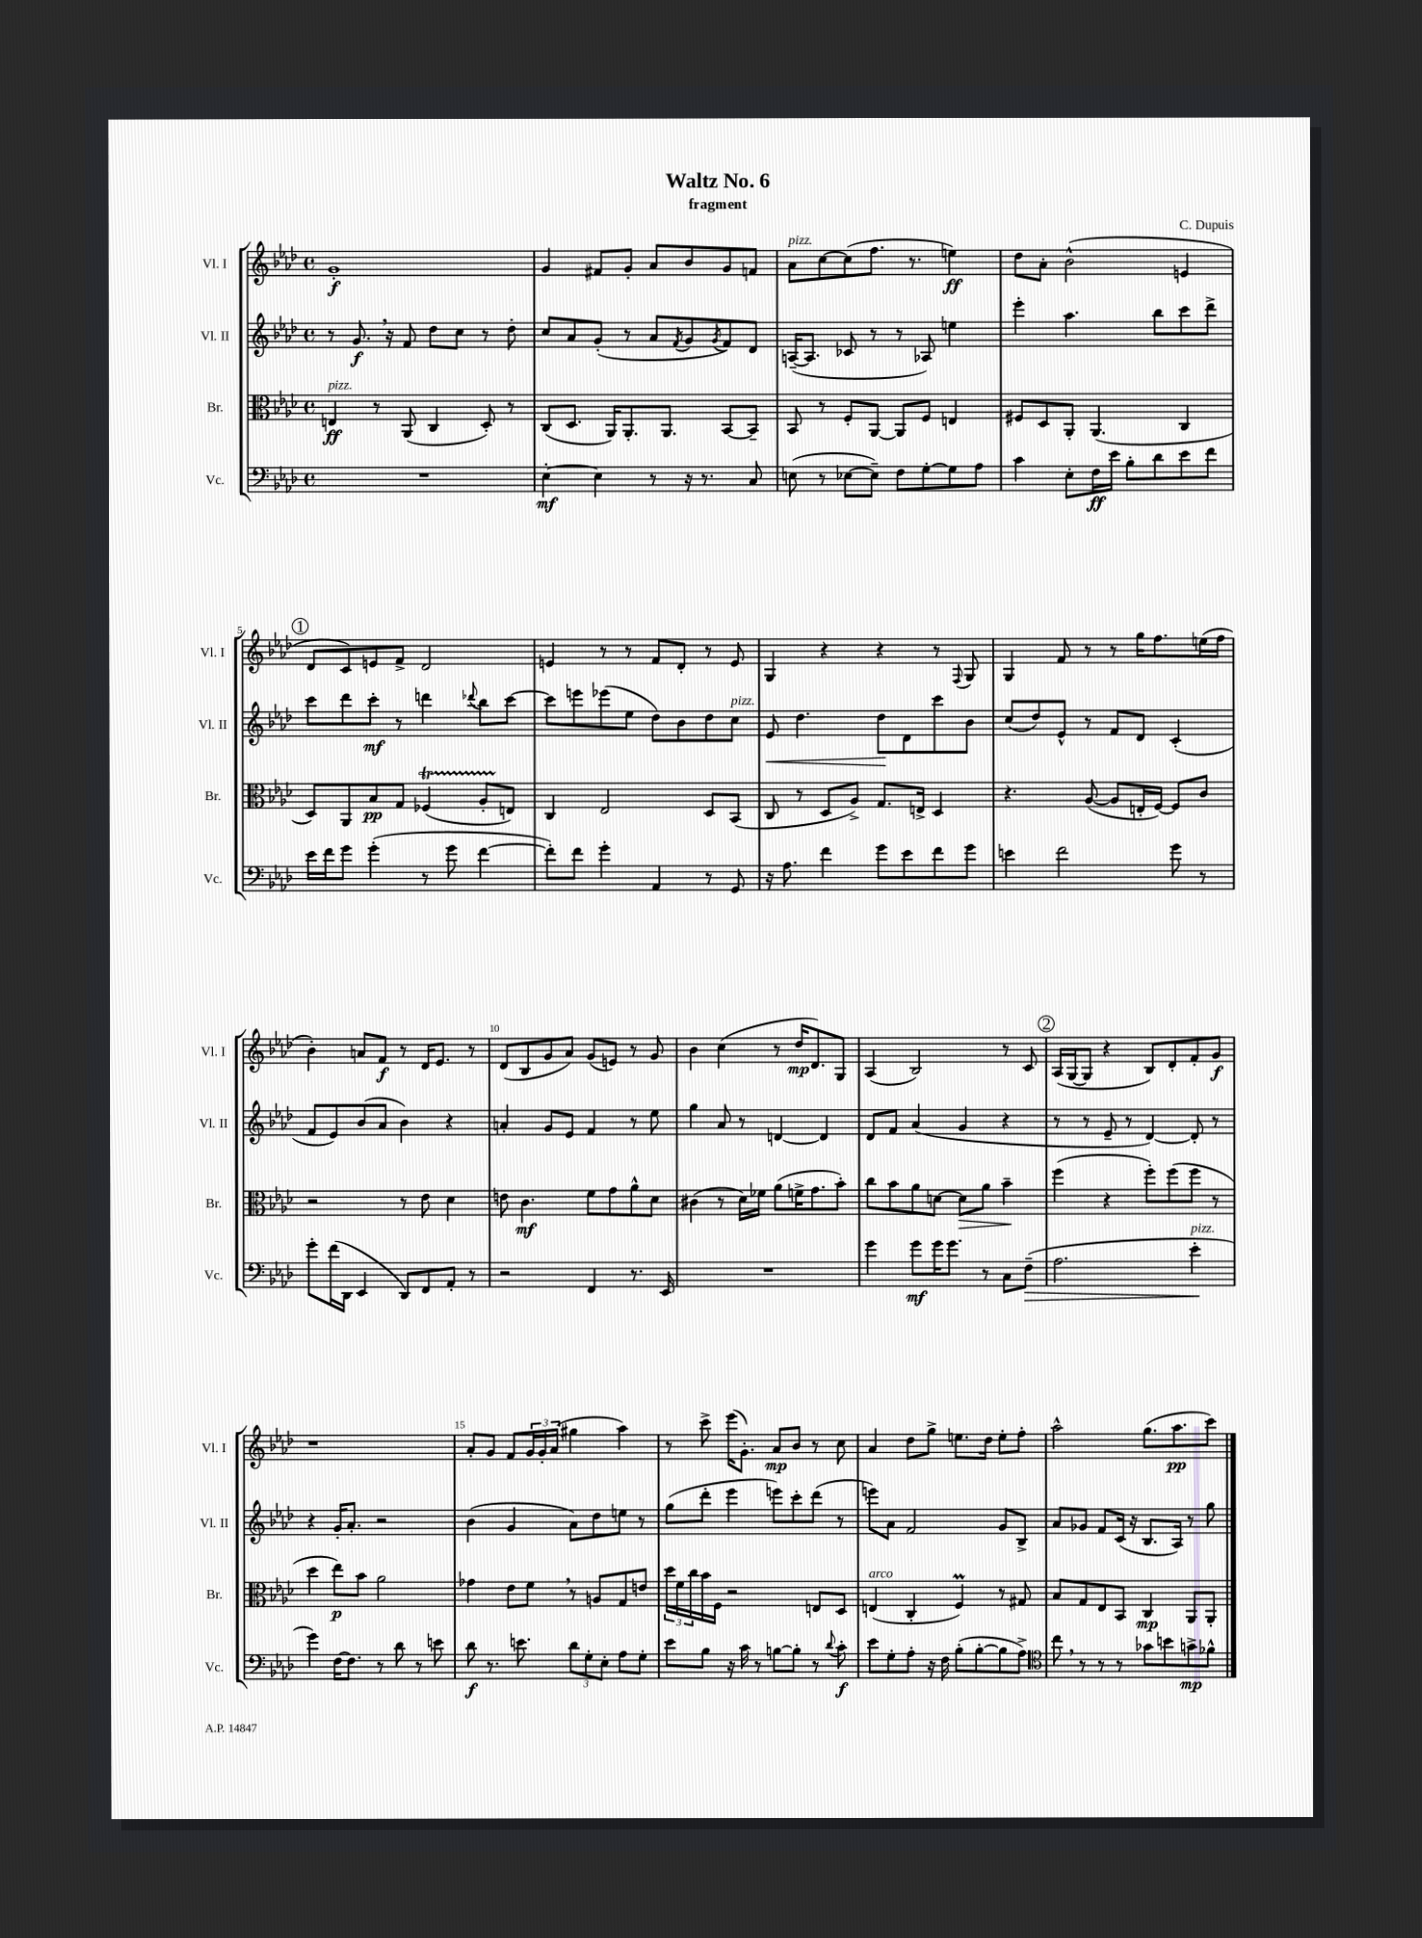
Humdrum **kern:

**kern	**kern	**kern	**kern
*staff4	*staff3	*staff2	*staff1
*clefF4	*clefC3	*clefG2	*clefG2
*k[b-e-a-d-]	*k[b-e-a-d-]	*k[b-e-a-d-]	*k[b-e-a-d-]
*M4/4	*M4/4	*M4/4	*M4/4
*met(c)	*met(c)	*met(c)	*met(c)
1r	4E	8r	1g'
.	.	8.g	.
.	8r	.	.
.	.	16r	.
.	(8AA-	8f	.
.	4C	8dd-	.
.	.	8cc	.
.	8D-')	8r	.
.	8r	8dd-'	.
=	=	=	=
[4E-'	(8C	8cc	4g
.	8.D-	8a-	.
4E-]	.	(8g'	8f#
.	16AA-)	.	.
.	8.AA-'	8r	8g'
8r	.	8a-	8a-
.	8.AA-	.	.
.	.	8qf	.
16r	.	8g	8b-
8.r	.	.	.
.	.	8qg	.
.	[8BB-	8f)	8g
8C	8BB-~]	8d-	8f
=	=	=	=
(8E	8BB-	([16A~	8a-
.	.	8.A]	.
8r	8r	.	[8cc
[8E-	8F'	8c-	(8cc]
8E-~])	[8AA-	8r	8.ff
8F	8AA-]	8r	.
.	.	.	8.r
[8G'	8F	8A-)	.
8G]	4E	4ee	4ee)
8A-	.	.	.
=	=	=	=
4c	8F#	4eee-'	8dd-
.	8D-	.	8a-'
8E-'	8AA-'	4.aa-	(2b-^^
16F	(4.AA-	.	.
16e-	.	.	.
8B-'	.	.	.
8d-	.	8bb-	.
8e-	4C	8ccc	4e
8f	.	8ddd-^	.
=	=	=	=
16e-	8D-)	8ccc	8d-
16f	.	.	.
8g	8AA-	8ddd-	8c)
(4g'	8B-	8ccc'	8e
.	8G	8r	8f^
8r	(4F-	4ddd	2d-
8g	.	.	.
.	.	8qqddd-	.
[4f	8A-'	8bb-	.
.	8E)	[8ccc	.
=	=	=	=
8f'])	4C	8ccc]	4e
8f	.	8eee	.
4g'	2E-	(8eee-	8r
.	.	8ee-	8r
4AA-	.	8dd-)	8f
.	.	8b-	8d-'
8r	8D-	8dd-	8r
8GG	(8BB-	8cc	8e
=	=	=	=
16r	8C	8e-	4G
8.A-	.	.	.
.	8r	4.dd-	.
4f	8D-	.	4r
.	8A-^)	.	.
8g	8.G	8dd-	4r
8e-	.	8d-	.
.	16E^	.	.
8f	4D-	8ccc	8r
.	.	.	8qqF
8g	.	8b-	8G
=	=	=	=
4e	4.r	(8cc	4G
.	.	8dd-)	.
2f	.	8e-^^	8f
.	([8A-	8r	8r
.	8A-]	8f	8r
.	16E'	8d-	16gg
.	[16F)	.	8.ff
8g	8F]	(4c'	.
8r	8c	.	(16ee
.	.	.	16ff
=	=	=	=
8g'	2r	8f	4b-')
(16f	.	8e-)	.
16DD-	.	.	.
4EE-	.	(8b-	8a
.	.	8a-	8f
8DD-)	8r	4b-)	8r
8FF	8e-	.	16d-
.	.	.	8.e-
8AA-'	4d-	4r	.
8r	.	.	8r
=	=	=	=
2r	8e	4a'	(8d-
.	4.c	.	8B-
.	.	8g	8g
.	.	8e-	8a-)
4FF	8f	4f	(8g
.	8g	.	8e)
8.r	8a-^^	8r	8r
.	8d-	8ee-	8g
16EE-	.	.	.
=	=	=	=
1r	(4c#	4gg	4b-
.	8r	8a-	(4cc
.	16d-)	8r	.
.	16f-	.	.
.	(8a-	[4d	8r
.	16f^	.	16dd-
.	8.g	.	8.d-)
.	.	4d]	.
.	8b-')	.	8G
=	=	=	=
4g	8cc	8d-	(4A-
.	8b-	8f	.
8g	8a-	(4a-	2B-)
16g	[8d	.	.
8.g	.	.	.
.	8d]	4g	.
8r	8a-	.	.
8C	4b-~	4r	8r
(8F~	.	.	8c
=	=	=	=
2.A-	(4ff	8r	(16A-
.	.	.	[16G
.	.	8r	8G]
.	4r	8e-~	4r
.	.	8r	.
.	8ff')	[4d-)	8B-)
.	(8ff	.	8d-'
4e-'	8ff	8d-']	8f'
.	8r	8r	8g
=	=	=	=
4g)	4dd-	4r	1r
[16F	8ee-)	16g'	.
8.F]	.	8.a-'	.
.	8b-	.	.
8r	2a-	2r	.
8d-	.	.	.
8r	.	.	.
8e	.	.	.
=	=	=	=
8d-	4g-	(4b-	8a-'
8.r	.	.	8g
.	8e-	4g	8f
8.e	.	.	.
.	8f	.	24g
.	.	.	24g'
.	.	.	(24a-
12d-	8r	8a-)	4gg#
12G'	.	.	.
.	8A	8dd-	.
12E-'	.	.	.
8A-	8G	8ee	4aa-)
8G'	8e	8r	.
=	=	=	=
8e-	24dd-	(8gg	8r
.	24f	.	.
.	24cc	.	.
8B-	16b-	8ddd-'	8ccc^
.	16F	.	.
16r	2r	4eee-	(16eee-
16c	.	.	8.g')
8r	.	.	.
[8B	.	8eee)	8a-
8B']	.	8ccc'	8b-
8r	8E	(8ddd-	8r
8qqd-	.	.	.
8c'	8D-	8r	8cc
=	=	=	=
8e-	(4E	8eee)	4a-
8G'	.	8a-	.
8A-'	4C'	2f	8dd-
16r	.	.	8gg^
16F	.	.	.
(8B-'	4F)	.	8.ee
[8B-'	.	.	.
.	.	.	16dd-
8B-]	8r	8g	8ee'
8A-^)	8G#	8B-^	8ff'
=	=	=	=
*clefC4	*	*	*
8cc	8B-	8a-	2aa-^^
8r	8G	8g-	.
8r	8E-	8f	.
8r	8BB-	(16c	.
.	.	16r	.
8g-	4C	8.B-	(8.gg
8b	.	.	.
.	.	16A-)	8.aa-
8g^	8AA-	8r	.
8f-^^	8AA-'	8gg	8ccc)
==	==	==	==
*-	*-	*-	*-
